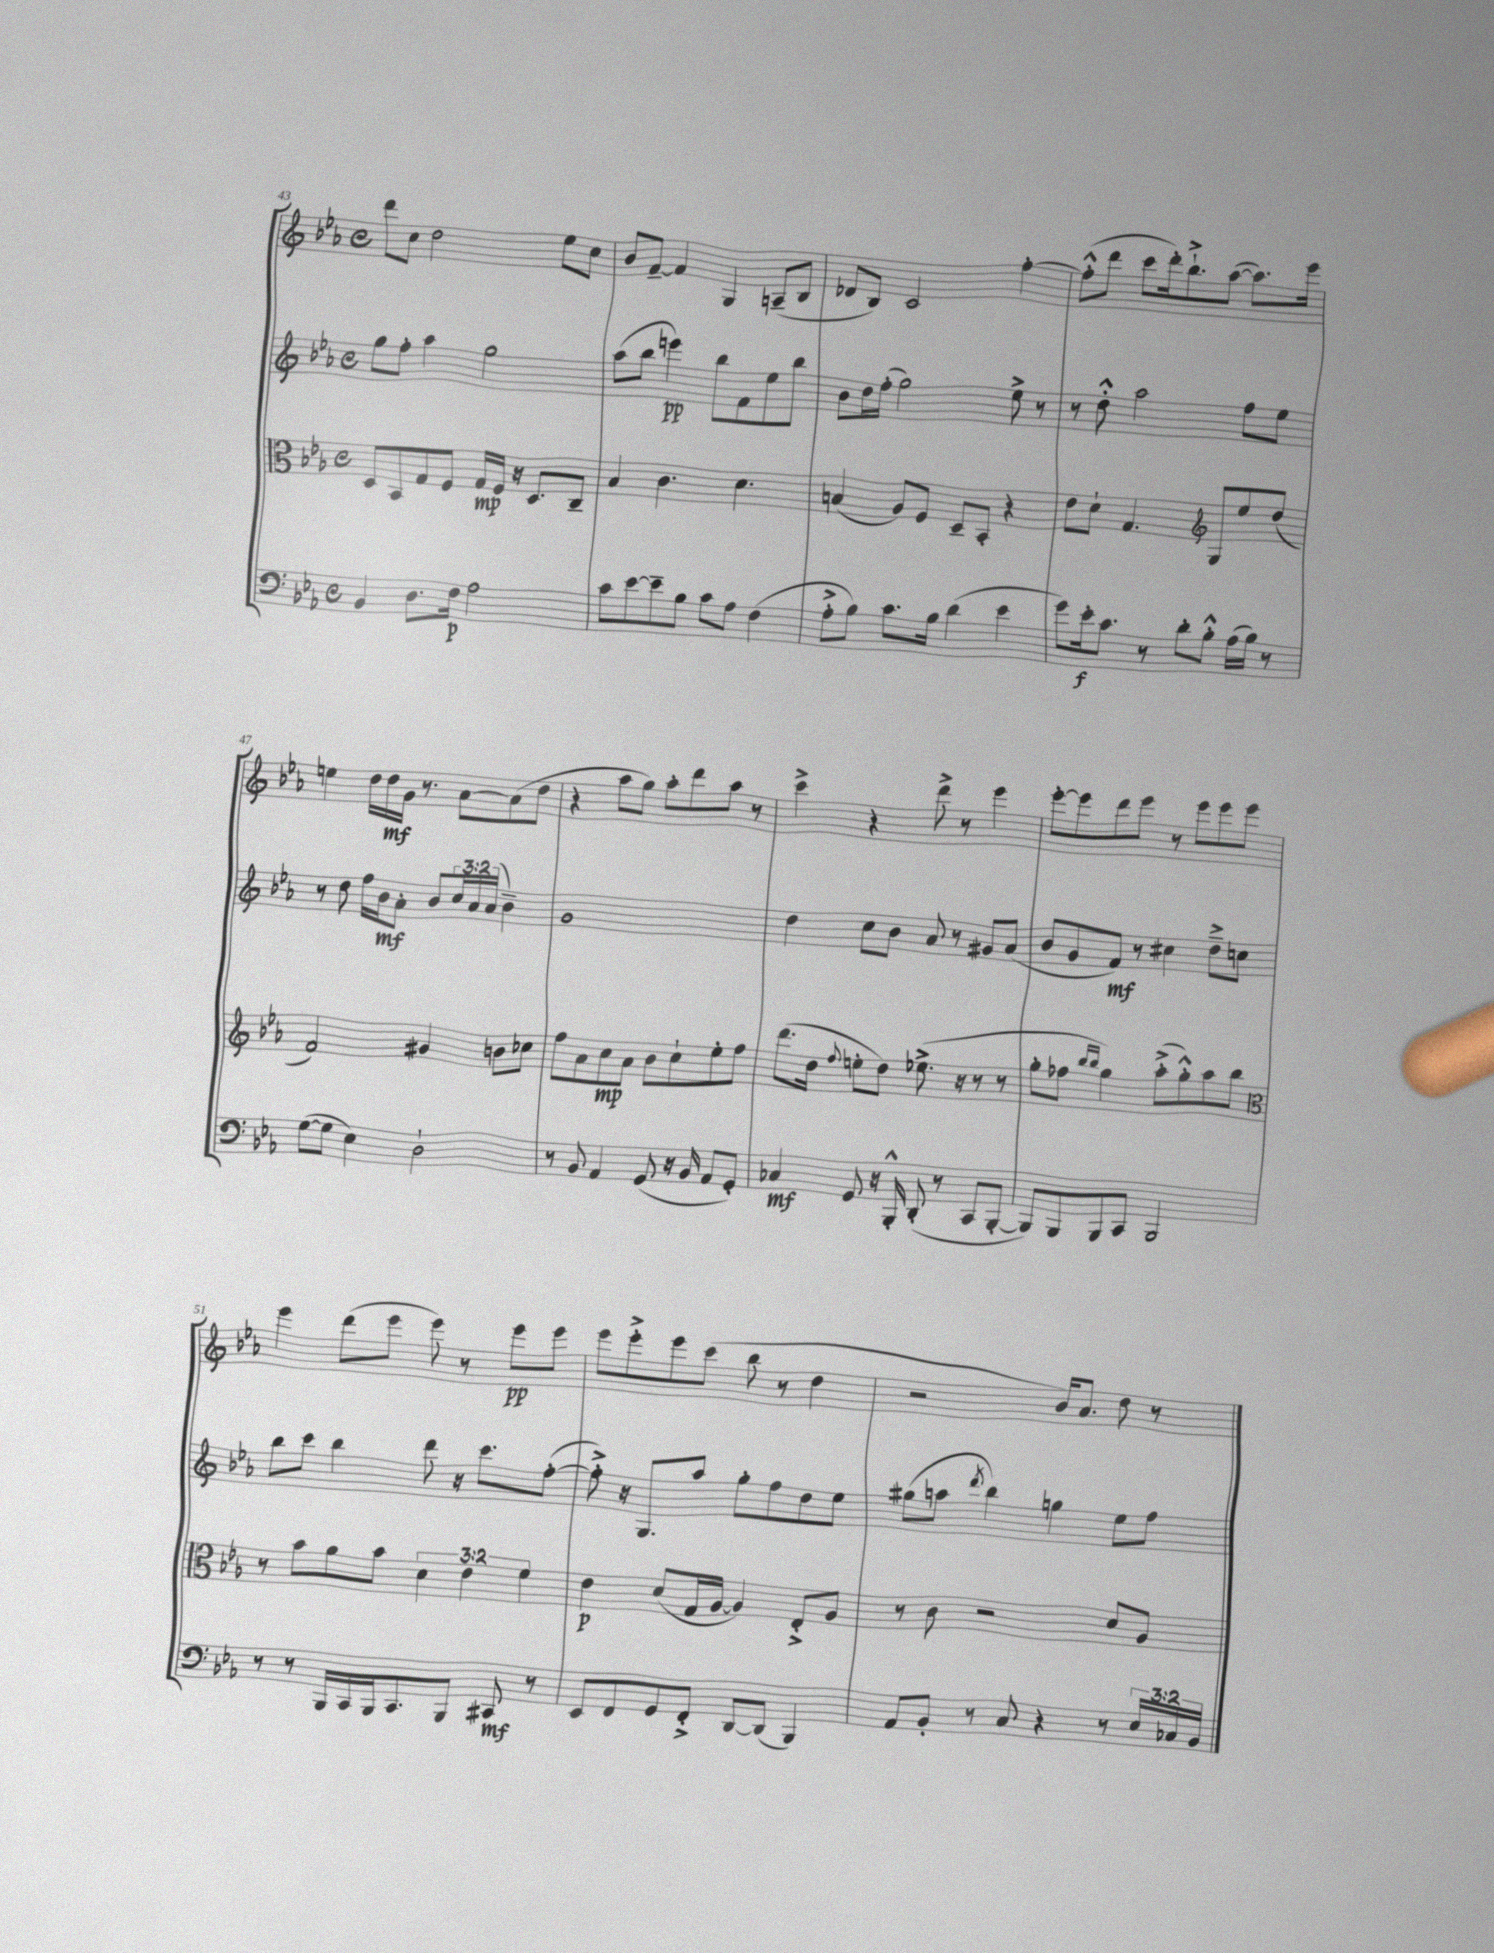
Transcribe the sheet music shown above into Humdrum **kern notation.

**kern	**kern	**kern	**kern
*staff4	*staff3	*staff2	*staff1
*clefF4	*clefC3	*clefG2	*clefG2
*k[b-e-a-]	*k[b-e-a-]	*k[b-e-a-]	*k[b-e-a-]
*M4/4	*M4/4	*M4/4	*M4/4
*met(c)	*met(c)	*met(c)	*met(c)
4BB-	8D	8gg	8ddd
.	8BB-	8ff'	8cc
8.D	8G	4aa-	2dd
.	8F	.	.
16F	.	.	.
2A-	16G	2gg	.
.	16F	.	.
.	16r	.	.
.	8.D	.	.
.	.	.	8ee-
.	8C~	.	8cc
=	=	=	=
8c	4B-	(8aa-	8b-
[8e-	.	8bb-	[8f~
8e-~]	4.c	4eee)	4f]
8B-	.	.	.
8c	.	8bb-	4G
8A-	4.d	8f	.
(4F	.	8ee-	(8A~
.	.	8bb-	8B-
=	=	=	=
8A-'^	(4B	8b-	8d-
8B-)	.	16dd	8B-)
.	.	(16ff'	.
8.c	8A-)	2gg)	2c
.	8F	.	.
16B-	.	.	.
(4d	8D~	.	.
.	8BB-'	.	.
4e-	4r	8ee-^	[4ff'
.	.	8r	.
=	=	=	=
8g)	8e-	8r	(8ff'^^]
16e-'	8d`	8dd'^^	8ddd
8.c	.	.	.
.	4.G	2aa-	8ccc
8r	.	.	16ddd')
.	.	.	8.bb-`^
8d'	.	.	.
*	*clefG2	*	*
8B-'^^	8G	.	([8aa-
(16A-	8ee-	8ff	8.aa-])
16B-)	.	.	.
8r	(8dd	8ee-	.
.	.	.	16eee-
=	=	=	=
([8G	2f)	8r	4ee
8G]	.	8dd	.
4E-)	.	16ff	16dd
.	.	16b-	16dd
.	.	8a-'	16g
.	.	.	8.r
2D`	4g#	8b-	.
.	.	24cc	[8a-
.	.	24a-	.
.	.	(24a-	.
.	8b	4b-~)	(8a-]
.	8cc-	.	8dd
=	=	=	=
8r	8ff	1g	4r
8BB-	8a-	.	.
4AA-	8cc	.	8aa-
.	8a-	.	8gg)
(8GG	8b-	.	8aa-'
16r	8cc`	.	8ddd
16BB-	.	.	.
8AA-	8ee-'	.	8aa-
8GG')	8ff	.	8r
=	=	=	=
4C-	(8.ddd	4dd	4ccc^
.	16dd	.	.
.	8qqff	.	.
8GG	8ee'	8cc	4r
16r	8dd)	8b-	.
16BBB-'^^	.	.	.
(8DD'	(8.ee-^	8a-	8ddd^
8r	.	8r	8r
.	16r	.	.
8CC	8r	8g#	4eee-
[8BBB-'	8r	(8a-	.
=	=	=	=
8BBB-])	8gg'	8b-	[8eee-'
8BBB-	8ff-	8g	8eee-]
.	16qqbb-	.	.
.	16qqbb-	.	.
8BBB-	4gg)	8f)	8ddd
8CC	.	8r	8eee-
2BBB-	(8aa-'^	4cc#	8r
.	8gg'^^)	.	8eee-
.	8aa-	8dd~^	8eee-
.	8bb-	8cc	8eee-
=	=	=	=
*	*clefC3	*	*
8r	8r	8bb-	4eee-
8r	8b-	8ccc	.
16BBB-	8a-	4bb-	(8ddd
16CC	.	.	.
16BBB-	8b-	.	8eee-
8.CC	.	.	.
.	6d	8ddd	8eee-)
8BBB-	.	16r	8r
.	6e-	.	.
.	.	8.ccc	.
8CC#	.	.	8eee-
.	6f	.	.
8r	.	([8ff'	8eee-
=	=	=	=
8EE-	4e-	8ff'^])	8eee-
8FF	.	16r	8eee-'^
.	.	8.G	.
8GG	(8d	.	8eee-
8FF'^	16G	8aa-	(8ccc
.	[16A-	.	.
[8DD	4A-])	8gg'	8bb-
(8DD]	.	8ff	8r
4BBB-)	8E-'^	8dd	4dd
.	8A-	8ee-	.
=	=	=	=
8AA-	8r	(8gg#	2r
8BB-'	8c	8aa	.
.	.	8qddd	.
8r	2r	4bb-)	.
8C	.	.	.
4r	.	4gg	16b-)
.	.	.	8.a-
8r	8d	8ee-	8dd
24E-	8A-	8ff	8r
24C-	.	.	.
24BB-	.	.	.
==	==	==	==
*-	*-	*-	*-
